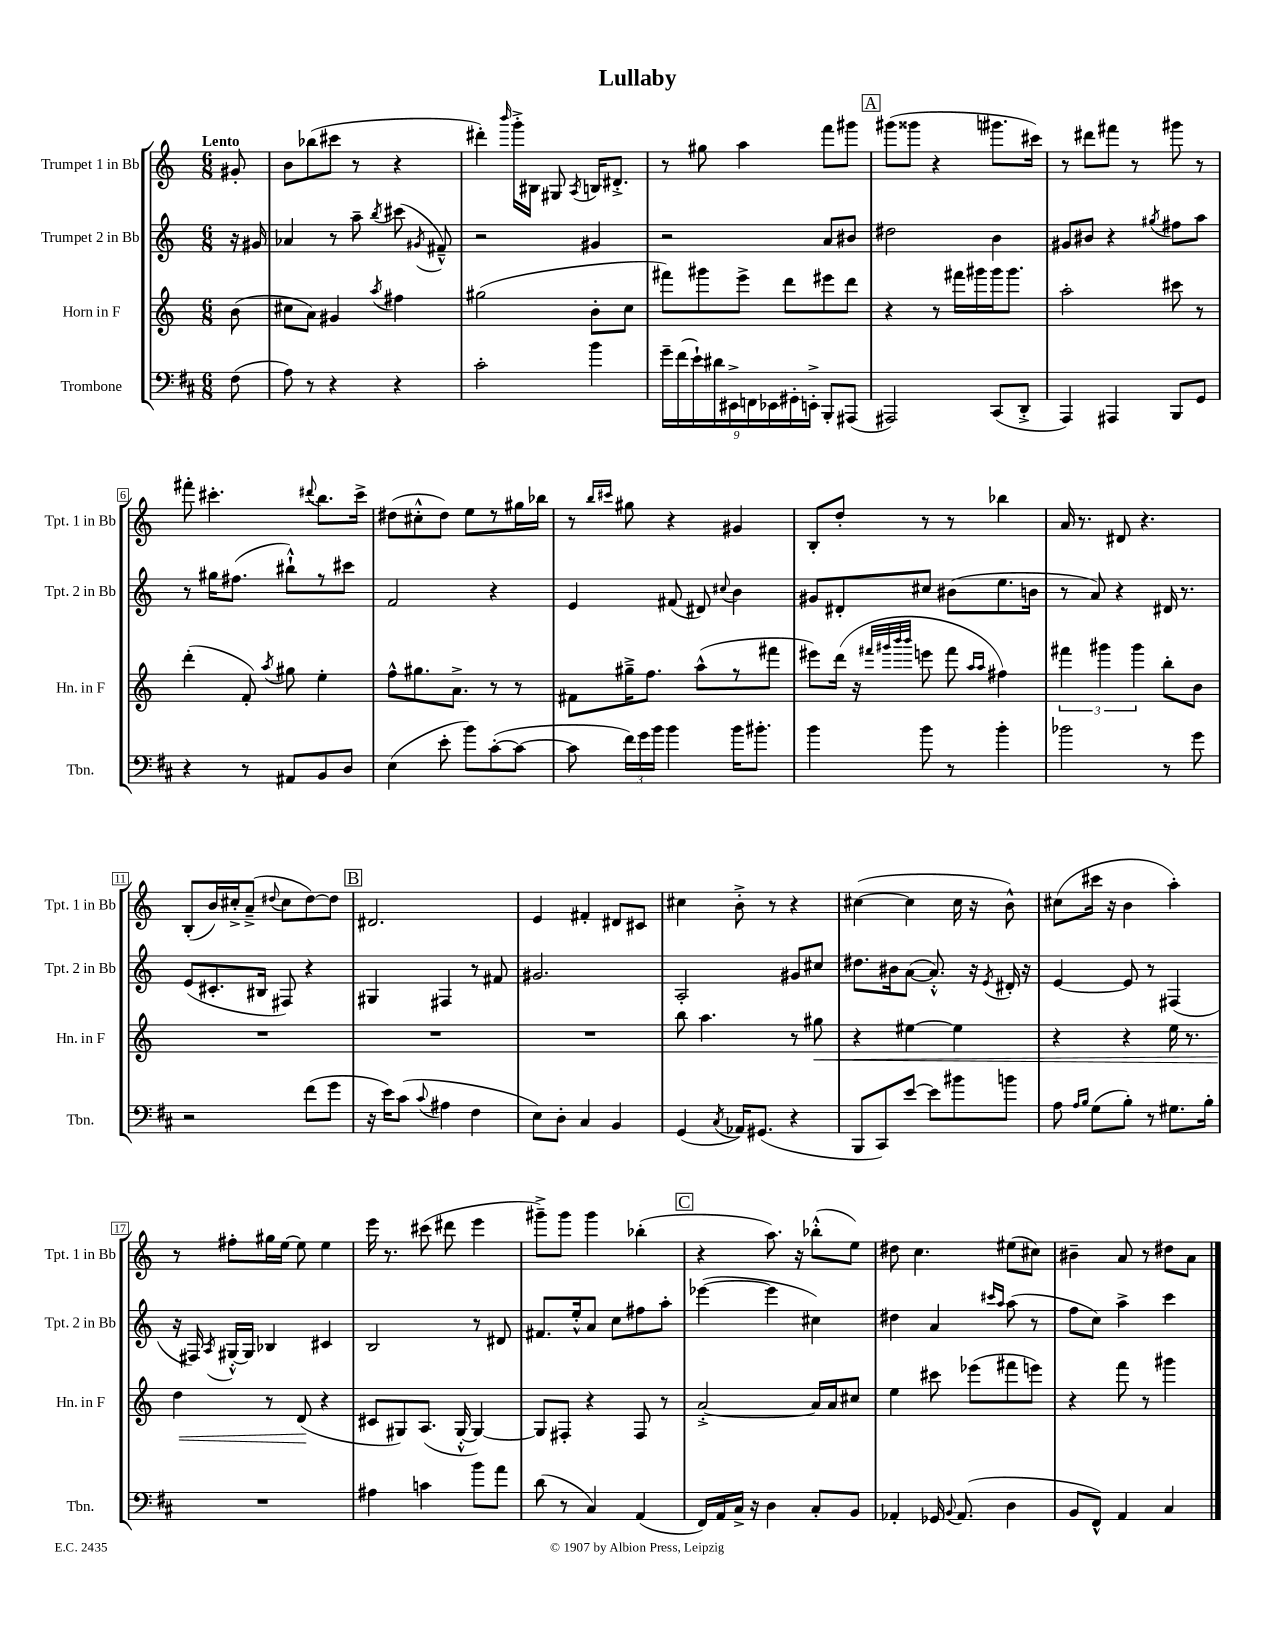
\header { title = "Lullaby" }
<<
\new StaffGroup <<
\new Staff = "s0" \with { instrumentName = "Trumpet 1 in Bb" shortInstrumentName = "Tpt. 1 in Bb" } {
    \clef treble \key c \major \numericTimeSignature \time 6/8 \partial 8 \tempo "Lento"
    \autoBeamOff gis'8-. |
    b'8[ bes''8( cis'''8] r8 r4 |
    dis'''4-.) \grace { b'''16 } g'''16[-.-> bis16] gis8 \acciaccatura { a8 } b16[ dis'8.]-.-> |
    r8 gis''8 a''4 f'''8[ gis'''8] |
    \mark \markup { \box "A" } gis'''8[( gisis'''8] r4 gis'''8.[ cis'''16]) |
    r8 dis'''8[ fis'''8] r8 gis'''8 r8 |
    fis'''8-. cis'''4.-. \appoggiatura { dis'''8 } b''8.[ cis'''16]-> |
    dis''8[( cis''8-.-^ dis''8]) e''8[ r8 gis''16 bes''16] |
    r8 \grace { b''16[ cis'''16] } gis''8 r4 gis'4 |
    b8[-. d''8]-. r8 r8 bes''4 |
    a'16 r8. dis'8 r4. |
    b8[-.( b'16) cis''16-.-> a'8]--->( \appoggiatura { dis''8 } cis''8[ dis''8~) dis''8] |
    \mark \markup { \box "B" } dis'2. |
    e'4 fis'4-. dis'8[ cis'8] |
    cis''4 b'8-.-> r8 r4 |
    cis''4~( cis''4 cis''16 r16 b'8-^) |
    cis''8[( cis'''16] r16 b'4 a''4-.) |
    r8 fis''8[-. gis''16 e''16]~ e''8 e''4 |
    e'''16 r8. cis'''8( dis'''8 e'''4 |
    gis'''8[--->) gis'''8] gis'''4 bes''4-.( |
    \mark \markup { \box "C" } r4 a''8.) r16 bes''8[-.-^( e''8]) |
    dis''8 c''4. eis''8[( cis''8]) |
    bis'4-- a'8 r8 dis''8[ a'8] \bar "|." |
}
\new Staff = "s1" \with { instrumentName = "Trumpet 2 in Bb" shortInstrumentName = "Tpt. 2 in Bb" } {
    \clef treble \key c \major \numericTimeSignature \time 6/8 \partial 8
    \autoBeamOff r16 gis'16 |
    aes'4 r8 a''8-- \acciaccatura { b''8 } cis'''8( \acciaccatura { gis'8 } fis'8---^) |
    r2 gis'4 |
    r2 a'8[ bis'8] |
    \mark \markup { \box "A" } dis''2 b'4 |
    gis'8[ bis'8] r4 \acciaccatura { gis''8 } fis''8[ a''8] |
    r8 gis''16[ fis''8.]( bis''8[-!-^) r8 cis'''8] |
    f'2 r4 |
    e'4 fis'8( dis'8) \appoggiatura { cis''8 } b'4 |
    gis'8[ dis'8-. cis''8] bis'8[( e''8. b'16] |
    r8 a'8) r4 dis'16 r8. |
    e'8[( cis'8.-. bis16] fis8) r4 |
    \mark \markup { \box "B" } gis4 fis4 r8 fis'8 |
    gis'2. |
    a2-. gis'8[ cis''8] |
    dis''8.[ bis'16 a'8]~( a'8.-.-^) r16 \acciaccatura { e'8 } dis'16-. r16 |
    e'4~ e'8 r8 fis4( |
    r16 fis16) \acciaccatura { a8 } gis16[~-.-^ gis16] bes4 cis'4 |
    b2 r8 dis'8 |
    fis'8.[ e''16-.-^ a'8] c''8[ fis''8 a''8]-. |
    \mark \markup { \box "C" } ees'''4~( ees'''4 cis''4) |
    dis''4 a'4 \grace { cis'''16[ a''16] } a''8( r8 |
    f''8[ c''8]) a''4-> c'''4 \bar "|." |
}
\new Staff = "s2" \with { instrumentName = "Horn in F" shortInstrumentName = "Hn. in F" } {
    \clef treble \key c \major \numericTimeSignature \time 6/8 \partial 8
    \autoBeamOff b'8( |
    cis''8[ a'8]) gis'4 \acciaccatura { a''8 } fis''4 |
    gis''2( b'8[-. c''8] |
    fis'''8[) gis'''8 e'''8]-> d'''8[ eis'''8 d'''8] |
    \mark \markup { \box "A" } r4 r8 fis'''16[ gis'''16 gis'''16 gis'''8.] |
    a''2-. cis'''8 r8 |
    d'''4-.( f'8-.) \acciaccatura { a''8 } gis''8 e''4-. |
    f''8[-^ gis''8. a'8.]-> r8 r8 |
    fis'8[ gis''16---> f''8.] a''8[-^( r8 fis'''8] |
    eis'''8[) d'''16]( r16 \grace { fis'''32[ gis'''32 b'''32 b'''32] } e'''8 fis'''8 \grace { a''16[ a''16] } fis''4) |
    \tuplet 3/2 { fis'''4 gis'''4 gis'''4 } b''8[-. b'8] |
    R2. |
    \mark \markup { \box "B" } R2. |
    R2. |
    b''8 a''4. r8 gis''8\< |
    r4 eis''4~ eis''4 |
    r4 r4 e''16 r8. |
    d''4 r8 d'8\!( r4 |
    cis'8[ gis8) a8.]( gis16~-.-^ gis4~) |
    gis8[ fis8]-. r4 fis8 r8 |
    \mark \markup { \box "C" } a'2~-.-> a'16[ a'16 cis''8] |
    e''4 cis'''8 ees'''8[( fis'''8 e'''8]) |
    r4 f'''8 r8 gis'''4 \bar "|." |
}
\new Staff = "s3" \with { instrumentName = "Trombone" shortInstrumentName = "Tbn." } {
    \clef bass \key d \major \numericTimeSignature \time 6/8 \partial 8
    \autoBeamOff fis8( |
    a8) r8 r4 r4 |
    cis'2-. b'4 |
    \tuplet 9/8 { g'16[-- fis'16( e'16-!) dis'16 eis,16-> f,16 ees,16 gis,16-. e,16]-.-> } b,,8[-. ais,,8]( |
    \mark \markup { \box "A" } ais,,2) cis,8[( d,8]-.-> |
    a,,4) ais,,4 b,,8[ g,8] |
    r4 r8 ais,8[ b,8 d8] |
    e4( e'8-. b'8[) cis'8~-.( cis'8]~ |
    cis'8 \tuplet 3/2 { fis'16[) g'16 b'16] } b'4 b'16[ bis'8.]-. |
    b'4 b'8 r8 b'4-. |
    bes'2 r8 g'8 |
    r2 fis'8[( g'8] |
    \mark \markup { \box "B" } r16 e'16[) cis'8]( \appoggiatura { cis'8 } ais4 fis4 |
    e8[) d8]-. cis4 b,4 |
    g,4( \acciaccatura { cis8 } aes,16[) gis,8.]( r4 |
    b,,8[ cis,8) e'8]~ e'8[ bis'8 b'8] |
    a8 \grace { a16[ b16] } g8[( b8]-.) r8 gis8.[ b16]-. |
    R2. |
    ais4 c'4 b'8[ a'8] |
    d'8( r8 cis4) a,4( |
    \mark \markup { \box "C" } fis,16[) a,16 cis16]-> r16 d4 cis8[-. b,8] |
    aes,4-. ges,16 \appoggiatura { b,8 } aes,8.( d4 |
    b,8[ fis,8]-^) a,4 cis4 \bar "|." |
}
>>
>>
\layout { \context { \Score \override BarNumber.stencil = #(make-stencil-boxer 0.1 0.3 ly:text-interface::print) } }
